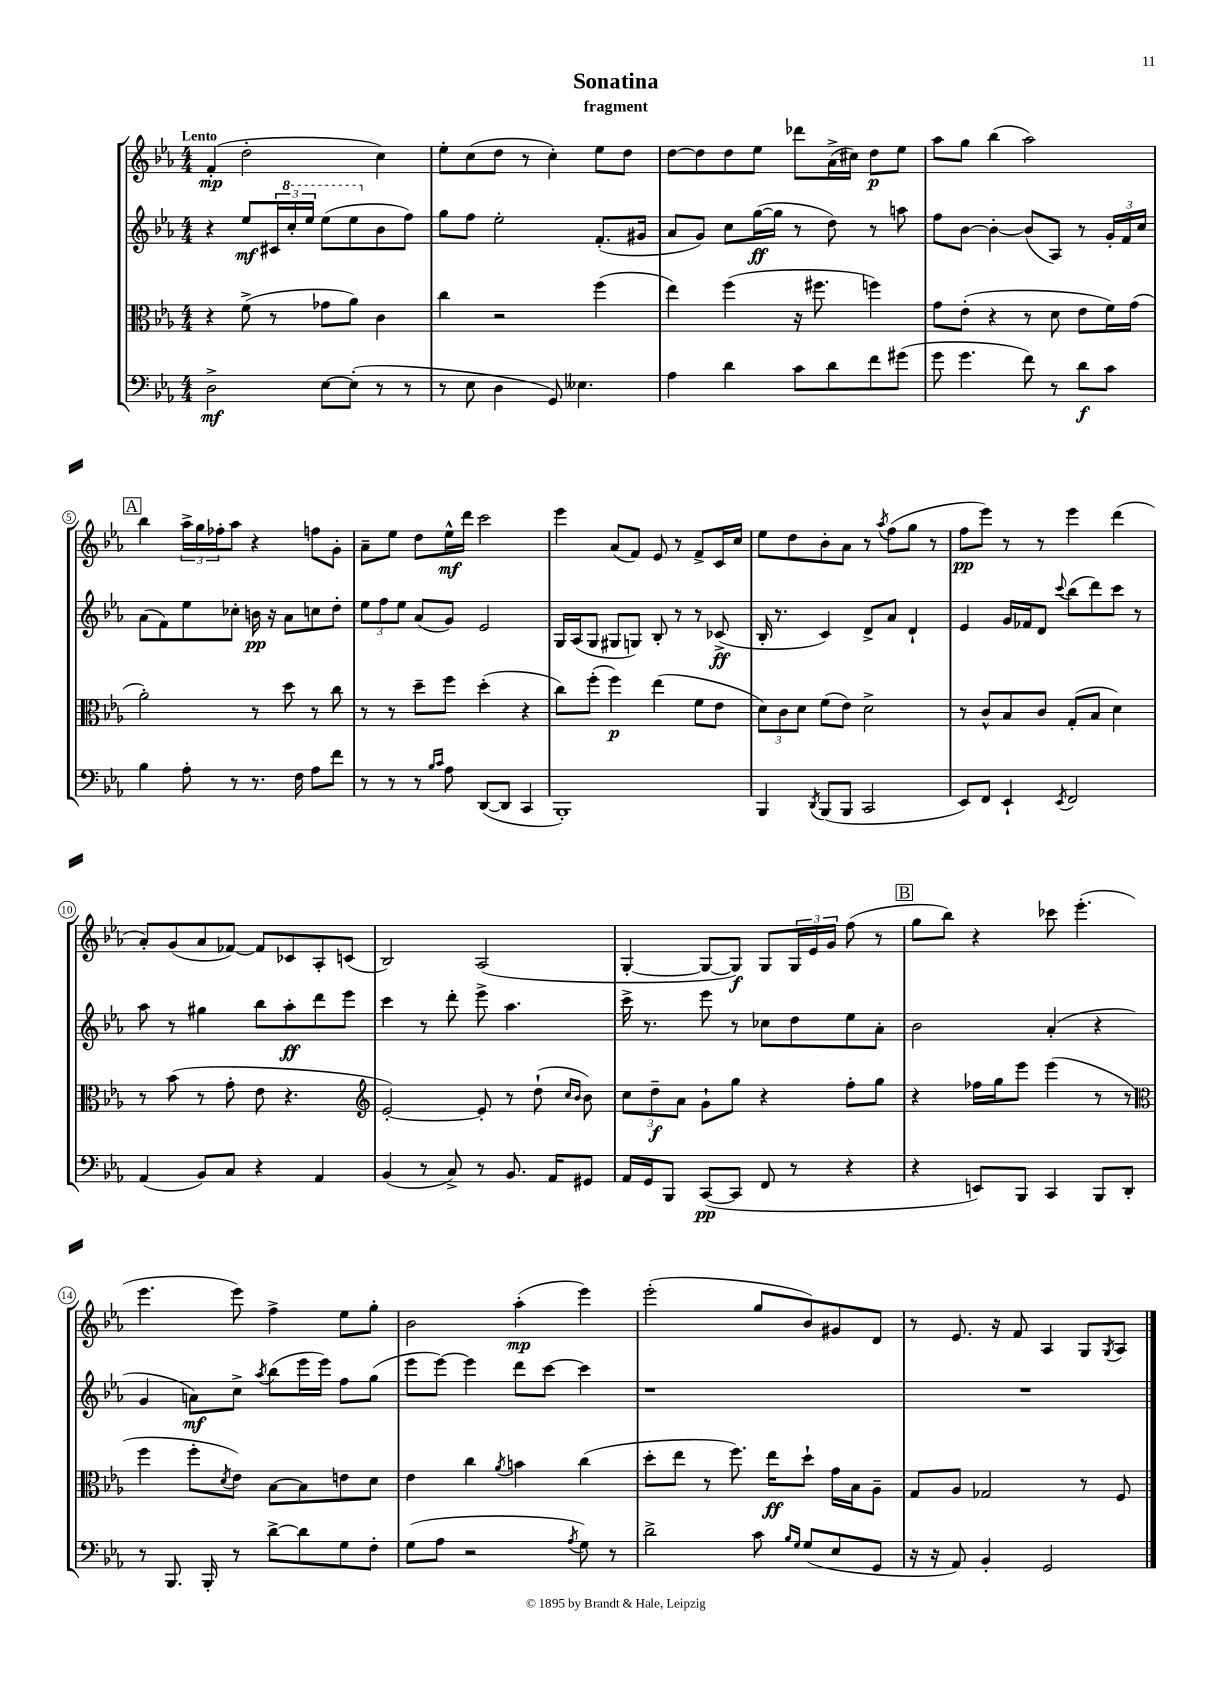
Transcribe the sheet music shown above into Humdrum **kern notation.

**kern	**dynam	**kern	**dynam	**kern	**dynam	**kern	**dynam
*part4	*part4	*part3	*part3	*part2	*part2	*part1	*part1
*staff4	*staff4	*staff3	*staff3	*staff2	*staff2	*staff1	*staff1
*clefF4	*	*clefC3	*	*clefG2	*	*clefG2	*
*k[b-e-a-]	*	*k[b-e-a-]	*	*k[b-e-a-]	*	*k[b-e-a-]	*
*M4/4	*	*M4/4	*	*M4/4	*	*M4/4	*
=1	=1	=1	=1	=1	=1	=1	=1
!	!	!	!	!	!	!LO:TX:a:B:t=Lento	!
2D^\	mf	4r	.	4r	.	(4f'/	mp
.	.	(8f^\	.	8ee-/L	mf	2dd'\	.
.	.	8r	.	24c#X/L	.	.	.
*	*	*	*	*8va	*	*	*
.	.	.	.	24ccc'/	.	.	.
.	.	.	.	24eee-/JJ	.	.	.
[8E-\L	.	8g-X\L	.	(8eee-\L	.	.	.
(8E-'\J]	.	8a-\J)	.	8eee-\	.	.	.
*	*	*	*	*X8va	*	*	*
8r	.	4c\	.	8b-\	.	4cc\)	.
8r	.	.	.	8ff\J)	.	.	.
=2	=2	=2	=2	=2	=2	=2	=2
8r	.	4cc\	.	8gg\L	.	8ee-'\L	.
8E-\	.	.	.	8ff\J	.	(8cc\	.
4D\	.	2r	.	2ee-'\	.	8dd\J	.
.	.	.	.	.	.	8r	.
8GG/)	.	.	.	.	.	4cc'\)	.
4.E--X\	.	.	.	.	.	.	.
.	.	(4ff\	.	(8.f'/L	.	8ee-\L	.
.	.	.	.	.	.	8dd\J	.
.	.	.	.	16g#X/Jk	.	.	.
=3	=3	=3	=3	=3	=3	=3	=3
4A-\	.	4ee-\)	.	8a-/L	.	[8dd\L	.
.	.	.	.	8g/J)	.	8dd\]	.
4d\	.	(4ff\	.	8cc\L	.	8dd\	.
.	.	.	.	([16gg\L	ff	8ee-\J	.
.	.	.	.	16gg\JJ]	.	.	.
8c\L	.	16r	.	8r	.	8ddd-X\L	.
.	.	8.ff#X\	.	.	.	.	.
8d\	.	.	.	8dd\)	.	(16a-^\L	.
.	.	.	.	.	.	16cc#X\JJ)	.
8f\	.	4ffn\)	.	8r	.	8dd\L	p
(8g#X\J	.	.	.	8aan\	.	8ee-\J	.
=4	=4	=4	=4	=4	=4	=4	=4
8g\	.	8g\L	.	8ff\L	.	8aa-\L	.
4.g\	.	(8e-'\J	.	[8b-\J	.	8gg\J	.
.	.	4r	.	4b-'\_	.	(4bb-\	.
8f\)	.	8r	.	(8b-/L]	.	2aa-\)	.
8r	.	8d\	.	8A-/J)	.	.	.
8d\L	f	8e-\L	.	8r	.	.	.
8c\J	.	16f\L)	.	24g'/LL	.	.	.
.	.	.	.	24f/	.	.	.
.	.	(16g\JJ	.	.	.	.	.
.	.	.	.	24cc/JJ	.	.	.
!!LO:LB:g=z
!!LO:REH:place=s1:t=A
=5	=5	=5	=5	=5	=5	=5	=5
4B-\	.	2a-'\)	.	(8a-\L	.	4bb-\	.
.	.	.	.	8f\)	.	.	.
8A-'\	.	.	.	8ee-\	.	24aa-^\LL	.
.	.	.	.	.	.	24gg\	.
.	.	.	.	.	.	24ff-X'\J	.
8r	.	.	.	8cc-X'\J	.	8aa-\J	.
8.r	.	8r	.	16bn\	pp	4r	.
.	.	.	.	16r	.	.	.
.	.	8dd\	.	8a-\L	.	.	.
16F\	.	.	.	.	.	.	.
8A-\L	.	8r	.	8ccn\	.	8ffn\L	.
8f\J	.	8cc\	.	8dd'\J	.	8g'\J	.
=6	=6	=6	=6	=6	=6	=6	=6
8r	.	8r	.	12ee-\L	.	8a-~\L	.
.	.	.	.	12ff\	.	.	.
8r	.	8r	.	.	.	8ee-\J	.
.	.	.	.	12ee-\J	.	.	.
8r	.	8dd~\L	.	(8a-/L	.	8dd\L	.
16qqB-/LL	.	.	.	.	.	.	.
16qqc/JJ	.	.	.	.	.	.	.
8A-\	.	8ff\J	.	8g/J)	.	16ee-^^\L	mf
.	.	.	.	.	.	16ddd\JJ	.
([8DD/L	.	(4dd'\	.	2e-/	.	2ccc\	.
8DD/J]	.	.	.	.	.	.	.
4CC/	.	4r	.	.	.	.	.
=7	=7	=7	=7	=7	=7	=7	=7
1BBB-')	.	8cc\L)	.	16G/LL	.	4eee-\	.
.	.	.	.	(16A-/J	.	.	.
.	.	(8ff'\J	.	8G/J	.	.	.
.	.	4ff\)	p	8G#X/L	.	(8a-/L	.
.	.	.	.	8Gn/J)	.	8f/J)	.
.	.	(4ee-\	.	8B-'/	.	8e-/	.
.	.	.	.	8r	.	8r	.
.	.	8f\L	.	8r	.	8f^/L	.
.	.	8e-\J	.	(8c-X^/	ff	16c/L	.
.	.	.	.	.	.	16cc/JJ	.
=8	=8	=8	=8	=8	=8	=8	=8
4BBB-/	.	12d\L)	.	16B-'/	.	8ee-\L	.
.	.	.	.	8.r	.	.	.
.	.	12c\	.	.	.	.	.
.	.	.	.	.	.	8dd\	.
.	.	12d\J	.	.	.	.	.
8qDD/	.	.	.	.	.	.	.
(8BBB-/L	.	(8f\L	.	4c/)	.	8b-'\	.
8BBB-/J	.	8e-\J)	.	.	.	8a-\J	.
2CC/	.	2d^\	.	8d^/L	.	8r	.
.	.	.	.	.	.	8qaa-/	.
.	.	.	.	8a-/J	.	(8ff\L	.
.	.	.	.	4d`/	.	8gg\J	.
.	.	.	.	.	.	8r	.
=9	=9	=9	=9	=9	=9	=9	=9
8EE-/L)	.	8r	.	4e-/	.	8ff\L	pp
8FF/J	.	8c^^/L	.	.	.	8eee-\J)	.
4EE-`/	.	8B-/	.	16g/LL	.	8r	.
.	.	.	.	16f-X/J	.	.	.
.	.	8c/J	.	8d/J	.	8r	.
8qEE-/	.	.	.	8qqccc/	.	.	.
2FF/	.	(8G'/L	.	(8bb-\L	.	4eee-\	.
.	.	8B-/J	.	8ddd\)	.	.	.
.	.	4d\)	.	8ccc\J	.	(4ddd\	.
.	.	.	.	8r	.	.	.
!!LO:LB:g=z
=10	=10	=10	=10	=10	=10	=10	=10
(4AA-/	.	8r	.	8aa-\	.	8a-'/L)	.
.	.	(8b-\	.	8r	.	(8g/	.
8BB-/L)	.	8r	.	4gg#X\	.	8a-/	.
8C/J	.	8g'\	.	.	.	[8f-X/J)	.
4r	.	8e-\	.	8bb-\L	.	8f-/L]	.
.	.	4.r	.	8aa-'\	ff	8c-X/	.
4AA-/	.	.	.	8ddd\	.	8A-'/	.
.	.	.	.	8eee-\J	.	(8cn/J	.
=11	=11	=11	=11	=11	=11	=11	=11
*	*	*clefG2	*	*	*	*	*
(4BB-/	.	[2e-'/)	.	4ccc\	.	2B-/)	.
8r	.	.	.	8r	.	.	.
8C^/)	.	.	.	8ddd'\	.	.	.
8r	.	8e-'/]	.	8eee-^\	.	(2A-/	.
8.BB-/	.	8r	.	4.aa-\	.	.	.
.	.	(8dd`\	.	.	.	.	.
16AA-/KL	.	.	.	.	.	.	.
.	.	16qqcc/LL	.	.	.	.	.
.	.	16qqb-/JJ	.	.	.	.	.
8GG#X/J	.	8b-\)	.	.	.	.	.
=12	=12	=12	=12	=12	=12	=12	=12
16AA-/LL	.	12cc\L	.	16ccc^\	.	[4G'/	.
16GG/J	.	.	.	8.r	.	.	.
.	.	12dd~\	f	.	.	.	.
8BBB-/J	.	.	.	.	.	.	.
.	.	12a-\J	.	.	.	.	.
([8CC/L	pp	8g`\L	.	8eee-\	.	8G/L_	.
8CC/J]	.	8gg\J	.	8r	.	8G/J])	f
8FF/	.	4r	.	8cc-X\L	.	8G/L	.
8r	.	.	.	8dd\	.	24G/L	.
.	.	.	.	.	.	24e-/	.
.	.	.	.	.	.	24g/JJ	.
4r	.	8ff'\L	.	8ee-\	.	(8ff\	.
.	.	8gg\J	.	8a-'\J	.	8r	.
!!LO:REH:place=s1:t=B
=13	=13	=13	=13	=13	=13	=13	=13
4r	.	4r	.	2b-\	.	8gg\L	.
.	.	.	.	.	.	8bb-\J)	.
8EEn/L)	.	16ff-X\LL	.	.	.	4r	.
.	.	16gg\J	.	.	.	.	.
8BBB-/J	.	8eee-\J	.	.	.	.	.
4CC/	.	(4eee-\	.	(4a-'/	.	8ccc-X\	.
.	.	.	.	.	.	(4.eee-'\	.
8BBB-/L	.	8r	.	4r	.	.	.
8DD'/J	.	8r	.	.	.	.	.
!!LO:LB:g=z
=14	=14	=14	=14	=14	=14	=14	=14
*	*	*clefC3	*	*	*	*	*
8r	.	4ff\	.	4g/	.	4.eee-\	.
8.BBB-/	.	.	.	.	.	.	.
.	.	8ff'\L	.	8an\L)	mf	.	.
16BBB-'/	.	.	.	.	.	.	.
.	.	8qd/	.	.	.	.	.
8r	.	8e-\J)	.	8cc^\J	.	8eee-\)	.
.	.	.	.	8qaa-/	.	.	.
[8d^\L	.	[8B-\L	.	(8bb-\L	.	4ff^\	.
8d\]	.	8B-\]	.	16eee-\L	.	.	.
.	.	.	.	16eee-\JJ)	.	.	.
8G\	.	8en\	.	8ff\L	.	8ee-\L	.
8F'\J	.	8d\J	.	(8gg\J	.	8gg'\J	.
=15	=15	=15	=15	=15	=15	=15	=15
(8G\L	.	4e-\	.	8eee-\L	.	2b-\	.
8A-\J	.	.	.	[8eee-\J)	.	.	.
2r	.	4cc\	.	4eee-\]	.	.	.
.	.	8qa-/	.	.	.	.	.
.	.	4bn\	.	8ddd\L	.	(4aa-'\	mp
.	.	.	.	[8ccc\J	.	.	.
8qA-/	.	.	.	.	.	.	.
8G\)	.	(4cc\	.	4ccc\]	.	4eee-\)	.
8r	.	.	.	.	.	.	.
=16	=16	=16	=16	=16	=16	=16	=16
2d^\	.	8dd'\L	.	1r	.	(2eee-'\	.
.	.	8ee-\J	.	.	.	.	.
.	.	8r	.	.	.	.	.
.	.	8.ff\)	.	.	.	.	.
8c\	.	.	.	.	.	8gg/L	.
.	.	16ee-\KL	ff	.	.	.	.
16qqB-/LL	.	.	.	.	.	.	.
16qqG/JJ	.	.	.	.	.	.	.
(8G/L	.	8dd`\J	.	.	.	8b-/)	.
8E-/	.	16g\LL	.	.	.	8g#X/	.
.	.	16B-\J	.	.	.	.	.
8GG/J	.	8A-~\J	.	.	.	8d/J	.
=17	=17	=17	=17	=17	=17	=17	=17
16r	.	8G/L	.	1r	.	8r	.
16r	.	.	.	.	.	.	.
8AA-/)	.	8A-/J	.	.	.	8.e-/	.
4BB-'/	.	2G-X/	.	.	.	.	.
.	.	.	.	.	.	16r	.
.	.	.	.	.	.	8f/	.
2GG/	.	.	.	.	.	4A-/	.
.	.	8r	.	.	.	8G/L	.
.	.	.	.	.	.	8qG/	.
.	.	8F/	.	.	.	8A-/J	.
==	==	==	==	==	==	==	==
*-	*-	*-	*-	*-	*-	*-	*-
